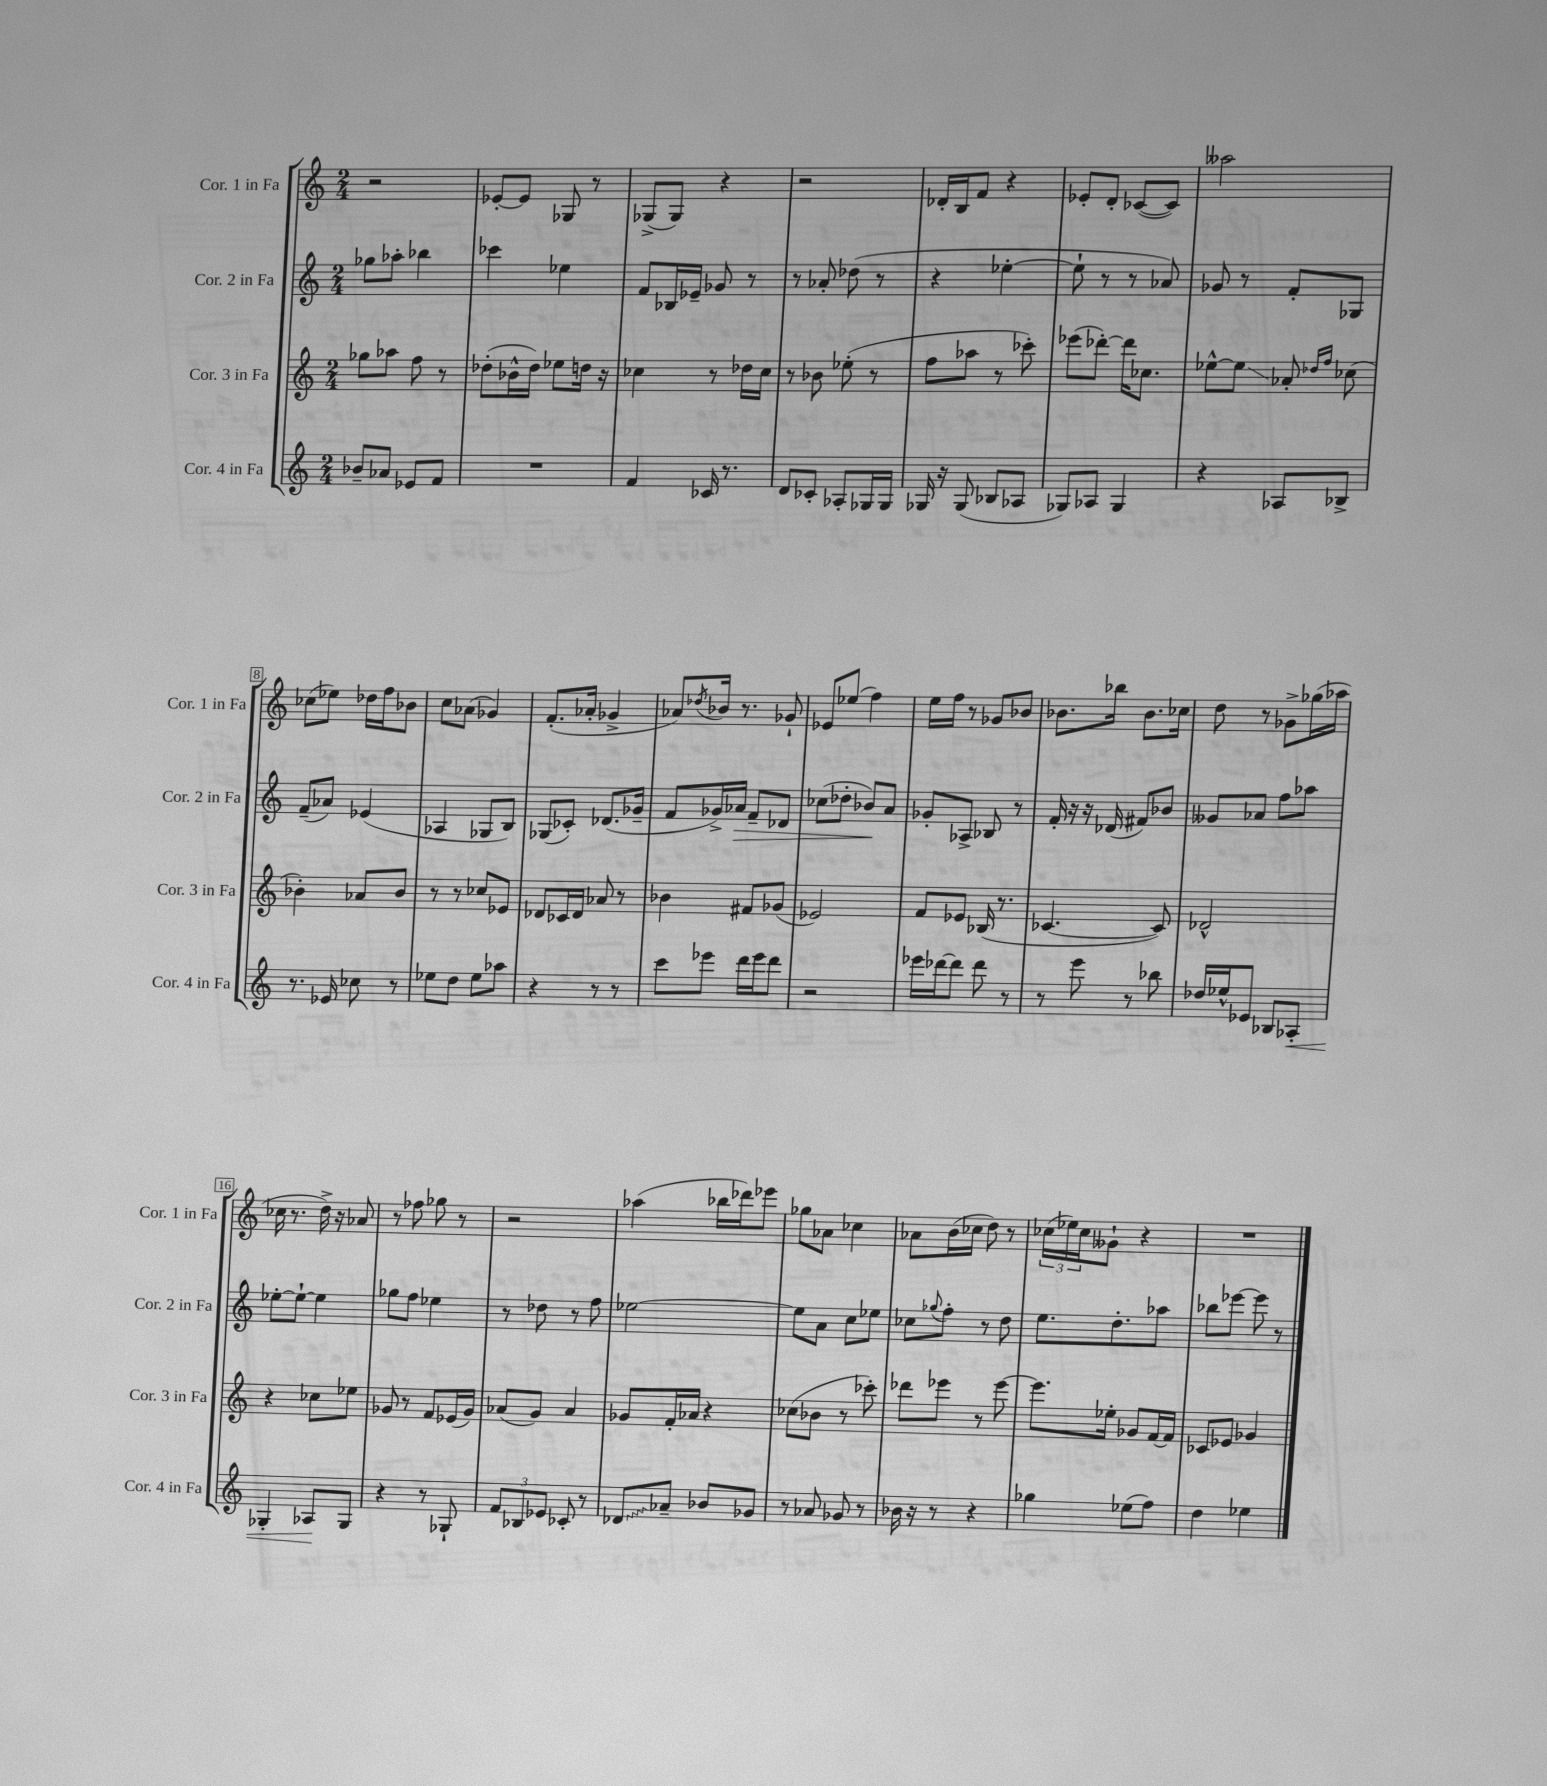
<<
\new StaffGroup <<
\new Staff = "s0" \with { instrumentName = "Cor. 1 in Fa" shortInstrumentName = "Cor. 1 in Fa" } {
    \clef treble \key c \major \numericTimeSignature \time 2/4
    r2 |
    ees'8~-. ees'8 ges8 r8 |
    ges8->( ges8) r4 |
    r2 |
    des'16-. b16 f'8 r4 |
    ees'8-. d'8-. ces'8~( ces'8) |
    aeses''2 |
    ces''8( ees''8) des''16 f''16 bes'8 |
    c''8 aes'8( ges'4) |
    f'8.-.( aes'16-. ges'4-> |
    aes'8) \acciaccatura { des''8 } bes'16 r8. ges'8-! |
    ees'8 ees''8( f''4) |
    e''16 f''16 r8 ges'8 bes'8 |
    bes'8. bes''16 bes'8. ces''16 |
    d''8 r8 ges'8-> ges''16( aes''16 |
    ces''16 r8. d''16->) r16 aes'8 |
    r8 fes''8 ges''8 r8 |
    r2 |
    aes''4( bes''16 des'''16) ees'''8 |
    ges''8 aes'8 ces''4 |
    aes'8 b'16( ces''16 d''8) r8 |
    \tuplet 3/2 { ces''16( ees''16) ces''16 } geses'8-! r4 |
    R2 \bar "|." |
}
\new Staff = "s1" \with { instrumentName = "Cor. 2 in Fa" shortInstrumentName = "Cor. 2 in Fa" } {
    \clef treble \key c \major \numericTimeSignature \time 2/4
    ges''8 aes''8-. bes''4 |
    ces'''4 ees''4 |
    f'8 bes16 ees'16-- ges'8 r8 |
    r8 aes'8-. des''8( r8 |
    r4 ees''4~-. |
    ees''8-! r8 r8 aes'8) |
    ges'8 r8 f'8-. ges8 |
    f'8--( aes'8) ees'4( |
    aes4 ges8 b8) |
    ges8( ces'8-.) des'8.( ges'16-- |
    f'8 ges'16->) aes'16\> f'8-- des'8 |
    ces''8( des''8-. bes'8\!) a'8 |
    ges'8-. aes8-> bes8 r8 |
    f'16-. r16 r16 des'16( fis'8) bes'8 |
    geses'8 aes'8 f''8 aes''8 |
    ees''8~-. ees''8~-! ees''4 |
    ges''8 f''8 ees''4 |
    r8 des''8 r8 f''8 |
    ees''2~ |
    ees''8 a'8 c''8 ees''8 |
    ces''8 \appoggiatura { ges''8 } f''8-. r8 d''8 |
    e''8. d''8.-. aes''8 |
    bes''8 ees'''8~ ees'''8 r8 \bar "|." |
}
\new Staff = "s2" \with { instrumentName = "Cor. 3 in Fa" shortInstrumentName = "Cor. 3 in Fa" } {
    \clef treble \key c \major \numericTimeSignature \time 2/4
    ges''8 aes''8 f''8 r8 |
    des''8-.( bes'16-^ des''16) ees''8 d''16 r16 |
    ces''4 r8 des''16 ces''16 |
    r8 bes'8 ees''8-.( r8 |
    f''8 aes''8 r8 ces'''8-.) |
    ees'''8( des'''8~-.) des'''16 ces''8. |
    ees''8~-^ ees''8\glissando aes'8-. \grace { des''16 f''16 } ces''8( |
    bes'4-.) aes'8 bes'8 |
    r8 r8 ces''8 ees'8 |
    des'8 ces'16 des'16 aes'8 r8 |
    bes'4 fis'8 ges'8( |
    ees'2) |
    f'8 ees'8 bes16( r8. |
    ces'4.~ ces'8) |
    des'2-^ |
    r4 ces''8 ees''8 |
    ges'8 r8 f'8 ees'16( ges'16) |
    aes'8( g'8) aes'4 |
    ges'8 f'16-. aes'16 r4 |
    ces''8( bes'8 r8 ces'''8-.) |
    des'''8 ees'''8 r8 ees'''8~ |
    ees'''8. ees''16-. ges'8 f'16~ f'16 |
    ces'8 ees'8 ges'4 \bar "|." |
}
\new Staff = "s3" \with { instrumentName = "Cor. 4 in Fa" shortInstrumentName = "Cor. 4 in Fa" } {
    \clef treble \key c \major \numericTimeSignature \time 2/4
    bes'8-- aes'8 ees'8 f'8 |
    R2 |
    f'4 ces'16 r8. |
    d'8 ces'8-. aes8-. ges16 ges16 |
    ges16 r16 ges8( bes8 aes8 |
    ges8) aes8 ges4 |
    r4 aes8 bes8-> |
    r8. ees'16 ces''8 r8 |
    ees''8 d''8 ees''8 aes''8 |
    r4 r8 r8 |
    c'''8 ees'''8 d'''16 ees'''16 d'''8 |
    r2 |
    ees'''16 des'''16~ des'''8 des'''8 r8 |
    r8 e'''8 r8 bes''8 |
    des''16 ees''16-^ ees'8 bes8 aes8-.\< |
    ges4-. aes8\! ges8 |
    r4 r8 ges8-! |
    \tuplet 3/2 { f'8 bes8 ees'8 } ces'8-. r8 |
    \once \override Glissando.style = #'zigzag des'8\glissando aes'8-- bes'8 ges'8 |
    r8 aes'8 ges'8 r8 |
    bes'16 r16 r8 r4 |
    ges''4 ees''8( f''8) |
    d''4 ees''4 \bar "|." |
}
>>
>>
\layout { \context { \Score \override BarNumber.stencil = #(make-stencil-boxer 0.1 0.3 ly:text-interface::print) } }
